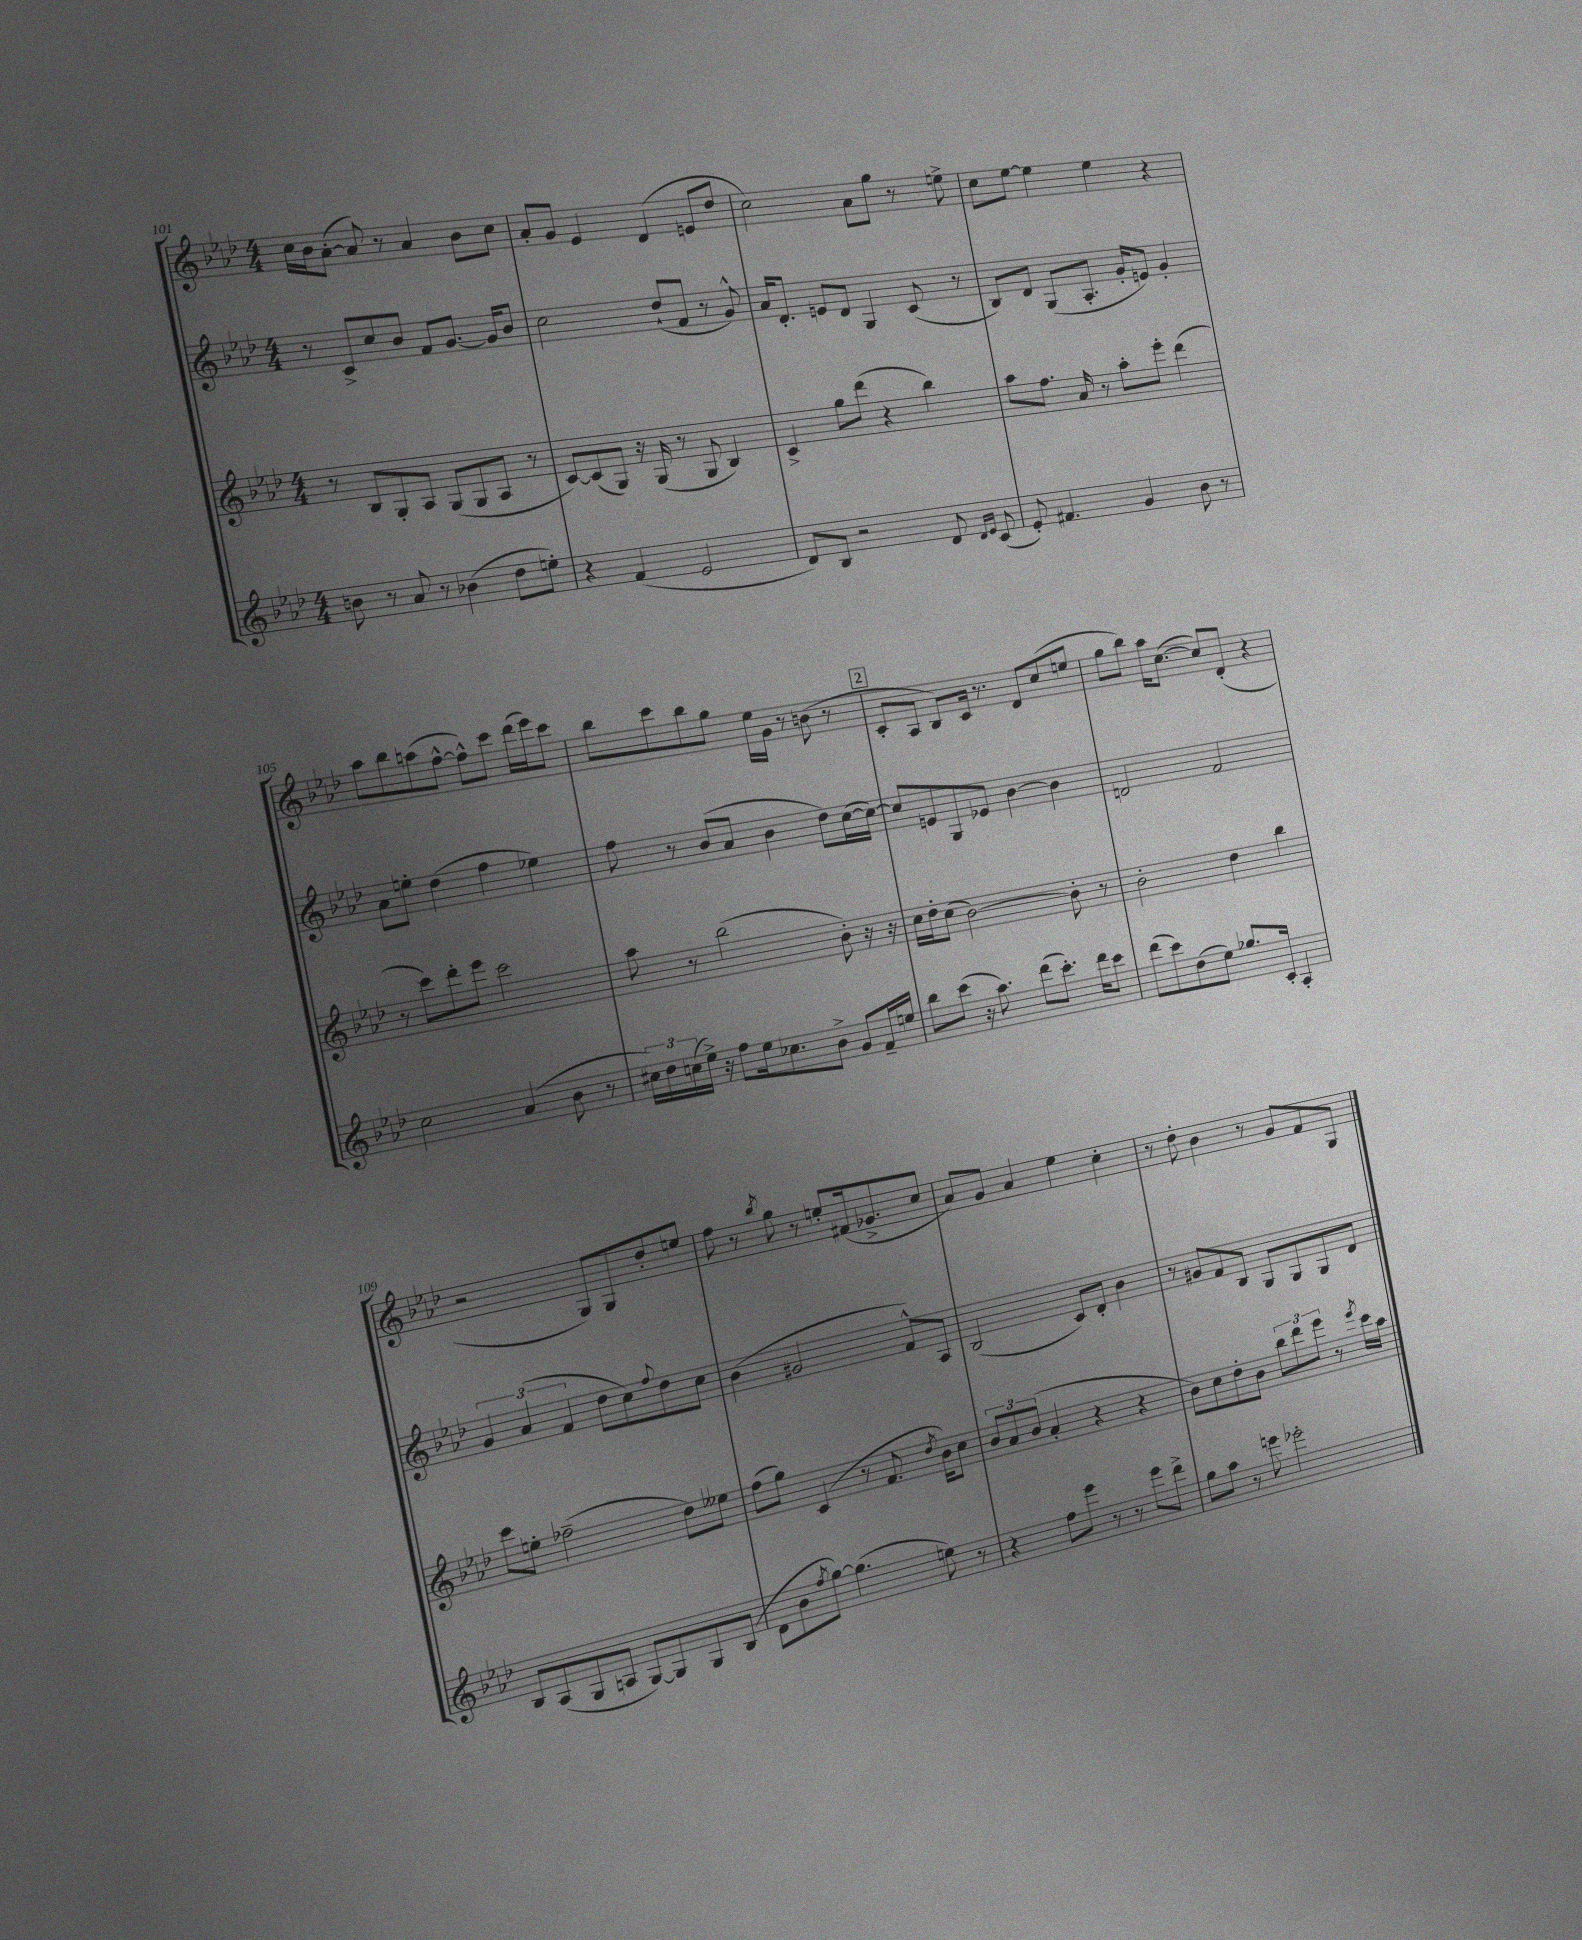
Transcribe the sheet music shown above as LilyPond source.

<<
\new StaffGroup <<
\new Staff = "s0" {
    \clef treble \key aes \major \numericTimeSignature \time 4/4
    c''16 bes'16 aes'8~-.( aes'8) r8 aes'4 bes'8 c''8 |
    aes'8-. g'8 ees'4 des'4( e'8 des''8 |
    c''2) aes'8 g''8 r8 e''8-> |
    c''8 ees''8~ ees''4 ees''4 r4 |
    aes''8 bes''8 a''8( f''8~-^ f''8-^) c'''8 des'''16( ees'''16) c'''8 |
    bes''8 c'''8 bes''8 g''8 ees''16 g'16 r8 b'8( r8 |
    \mark \markup { \box "2" } c'8-. aes8 bes8) c'16 r8. des'8 c''8( e''8 |
    g''8 bes''8) aes''16 c''8.~( c''8) des'8-.( r4 |
    r2 g8) g8 des''8-. e''8 |
    f''8 r8 \acciaccatura { bes''8 } g''8 r8 e''8-. fis'16( ges'8.-> c''8 |
    aes'8) g'8 aes'4 ees''4 c''4-. |
    r8 des''8-. bes'4 r8 g'8 f'8 g8 \bar "|." |
}
\new Staff = "s1" {
    \clef treble \key aes \major \numericTimeSignature \time 4/4
    r8 c'8-> c''8 bes'8 f'8 g'8.~ g'16 bes'8 |
    c''2 des''8-!( f'8 r8 g'8-^) |
    aes'16 des'8.-. e'8 des'8 g4 c'8( r8 |
    bes8) des'8 g8( aes8.-. g'16-. e'8) g'4-. |
    aes'8 e''8-. des''4( f''4 ees''4) |
    f''8 r8 bes'8( aes'8 bes'4 des''8) c''16~( c''16~) |
    \mark \markup { \box "2" } c''8 e'8 g8 ees'8 bes'4~ bes'4 |
    d'2 f'2 |
    \tuplet 3/2 { g'4 aes'4( f'4 } des''8 c''8) \appoggiatura { f''8 } des''8 c''8 |
    bes'4( gis'2 f'8-^) aes8 |
    bes2( c'8) des'8-. bes'4 |
    r8 gis'8 f'8 bes8 g8 g8 g8 des'8 \bar "|." |
}
\new Staff = "s2" {
    \clef treble \key aes \major \numericTimeSignature \time 4/4
    r8 bes8 g8-. aes8 g8( g8 aes8 r8 |
    c'8~) c'8( g8) r16 g16( r8 g8 bes4) |
    c'4-> g''8 des'''8( r4 bes''4) |
    aes''8 f''8. aes'16 r8 aes''8-. ees'''8-. des'''4( |
    r8 c'''8) des'''8-. ees'''8 c'''2 |
    aes''8 r8 bes''2( bes'8-.) r16 r16 |
    \mark \markup { \box "2" } c''16 des''16-. c''8( bes'2~) bes'8-. r8 |
    bes'2-. des''4 bes''4 |
    c'''8 e''8-. fes''2--( des''8) eeses''8 |
    f''8( g''8) c'4( r8 f'8. \acciaccatura { des''8 } bes'16) c''8 |
    \tuplet 3/2 { bes'8 aes'8 bes'8( } aes'4-. r4 r4 |
    bes'8) c''8 des''8-. bes'8 \tuplet 3/2 { bes''8 des'''8 ees'''8 } r8 \acciaccatura { ees'''8 } c'''16 aes''16 \bar "|." |
}
\new Staff = "s3" {
    \clef treble \key aes \major \numericTimeSignature \time 4/4
    b'8 r8 aes'8 r8 bes'4( des''8 e''8-.) |
    r4 f'4( ees'2 |
    des'8) bes8 r2 des'8 \grace { des'16 ees'16 } c'8( |
    ees'8-.) fis'4. g'4 bes'8 r8 |
    c''2 aes'4( bes'8 r8 |
    \tuplet 3/2 { cis''16) des''16 c''16( } ees''16->) r16 f''8 ees''16 ces''8. bes'8-> g'8 f'16-- e''16 |
    \mark \markup { \box "2" } bes''8 c'''8( r16 aes''8.) des'''8( c'''8.-.) des'''16 c'''8 |
    des'''8( c'''8) des''8( ees''8) ges''8. c'16-. aes4-. |
    bes8 aes8( g8 a8 g8~) g8 g8 bes8( |
    des'8 bes'8 \acciaccatura { f''8 } g''8~) g''4.( e''8) r8 |
    r4 f''8 ees'''8 r8 r8 ees'''8 des'''8-> |
    g''8 aes''8 r8 e'''8 ees'''2-. \bar "|." |
}
>>
>>
\layout { \context { \Score currentBarNumber = #101 } }
